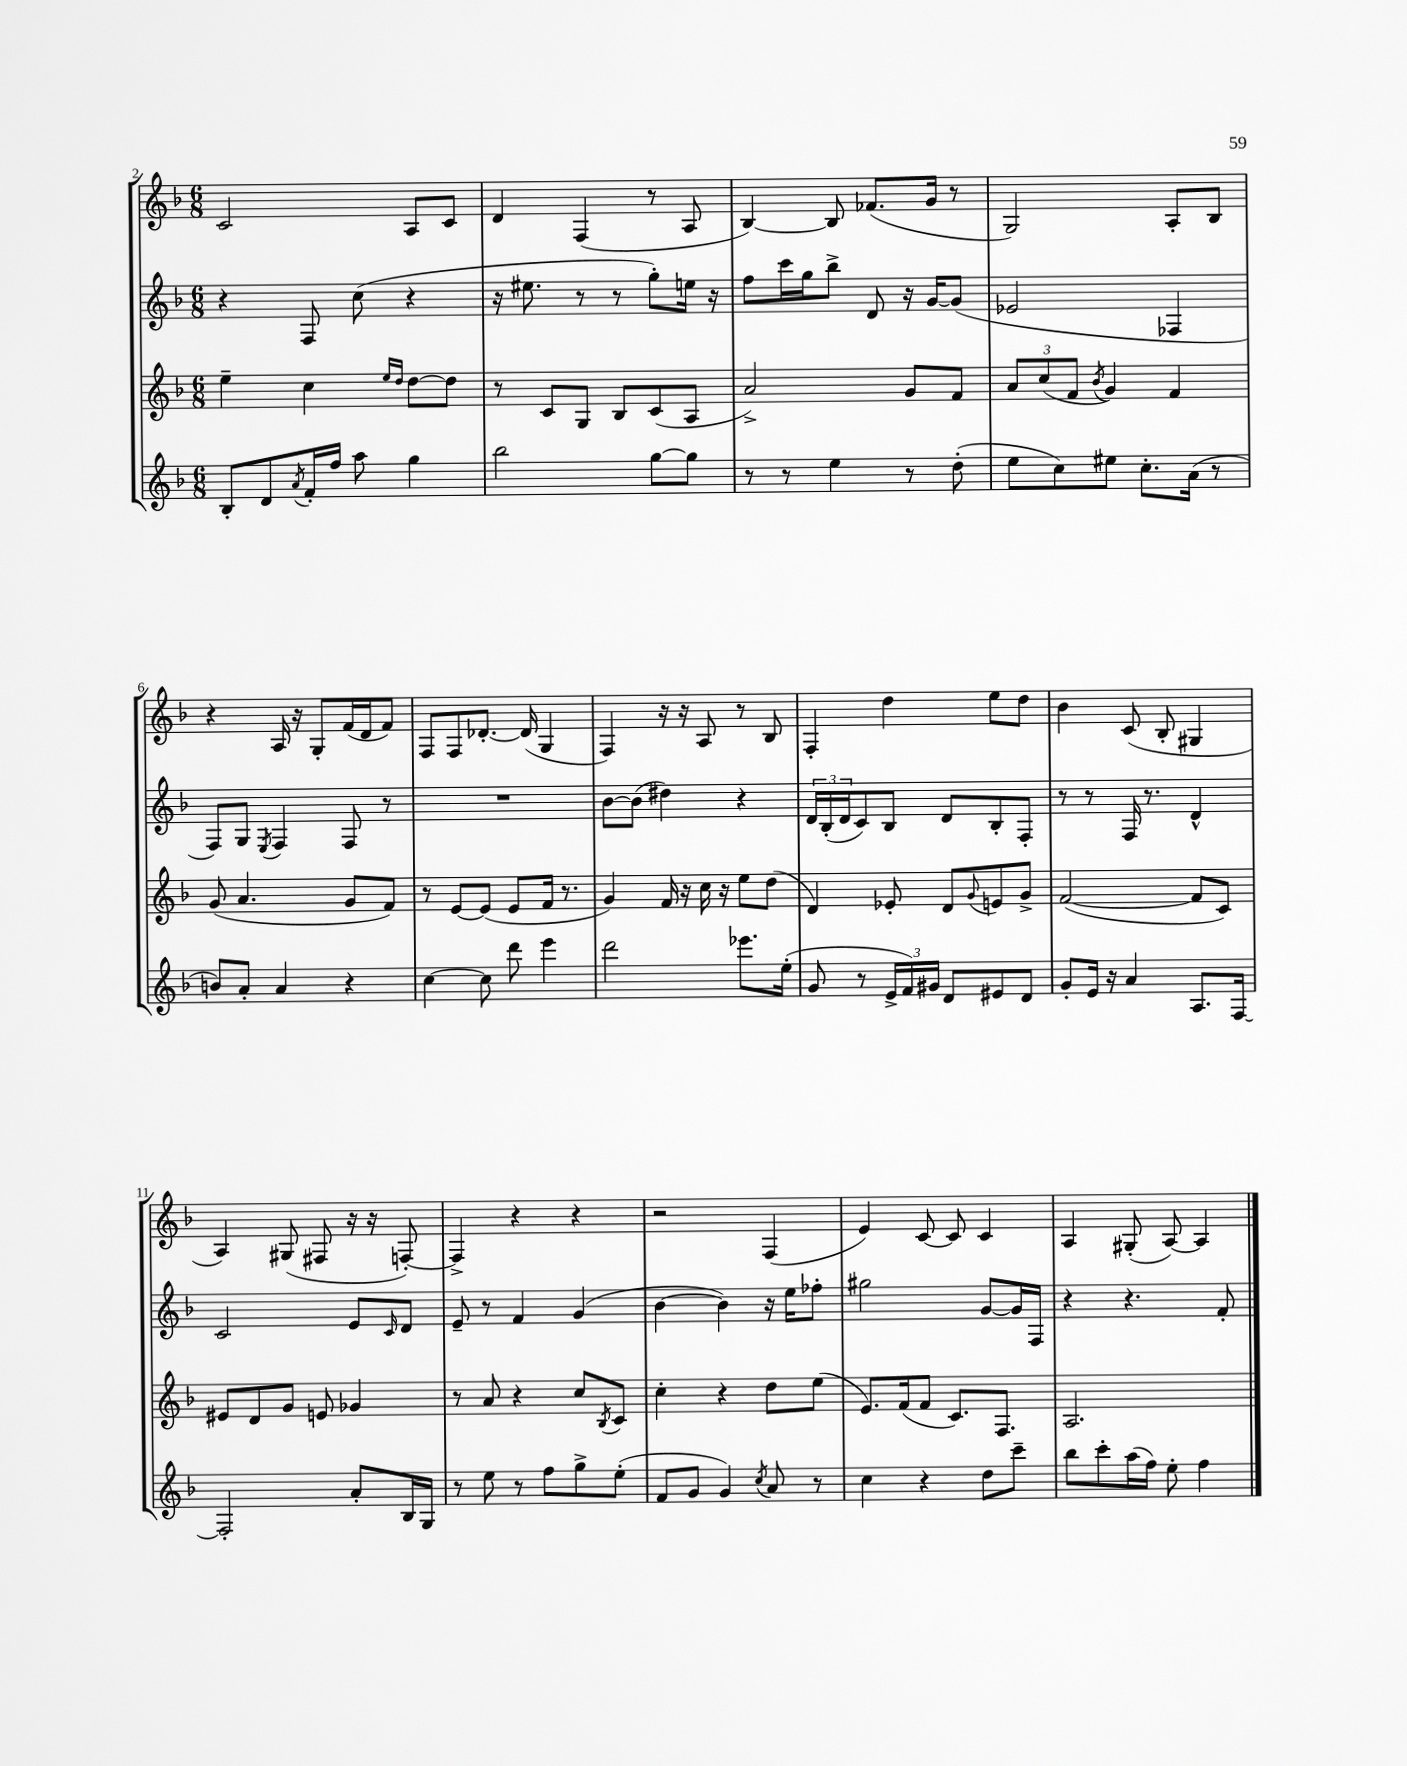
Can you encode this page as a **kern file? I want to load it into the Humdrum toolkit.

**kern	**kern	**kern	**kern
*staff4	*staff3	*staff2	*staff1
*clefG2	*clefG2	*clefG2	*clefG2
*k[b-]	*k[b-]	*k[b-]	*k[b-]
*M6/8	*M6/8	*M6/8	*M6/8
8B-'/L	4ee~\	4r	2c/
8d/	.	.	.
8qa/	.	.	.
16f'/L	4cc\	8F/	.
16ff/JJ	.	.	.
8aa\	.	(8cc\	.
.	16qqee/LL	.	.
.	16qqdd/JJ	.	.
4gg\	[8dd\L	4r	8A/L
.	8dd\]J	.	8c/J
=	=	=	=
2bb-\	8r	16r	4d/
.	.	8.ee#\	.
.	8c/L	.	.
.	8G/J	8r	(4F/
.	8B-/L	8r	.
[8gg\L	(8c/	8gg'\L)	8r
8gg\]J	8A/J	16ee\Jk	8A/
.	.	16r	.
=	=	=	=
8r	2a^/)	8ff\L	[4B-/)
8r	.	16ccc\L	.
.	.	16gg\J	.
4ee\	.	8bb-^\J	8B-/]
.	.	8d/	(8.f-/L
8r	8g/L	16r	.
.	.	[16g/LK	16g/Jk
(8dd'\	8f/J	(8g/]J	8r
=	=	=	=
8ee\L	12a/L	2e-/	2G/)
.	(12cc/	.	.
8cc\)	.	.	.
.	12f/J	.	.
.	8qb-/	.	.
8ee#\J	4g/)	.	.
8.cc'\L	.	.	.
.	4f/	4F-/	8A'/L
(16a\Jk	.	.	.
8r	.	.	8B-/J
=	=	=	=
8b/L)	(8g/	8F/L)	4r
8a'/J	4.a/	8G/J	.
.	.	8qE/	.
4a/	.	4F/	16A/
.	.	.	16r
.	.	.	8G'/L
4r	8g/L	8F/	(16f/L
.	.	.	16d/J
.	8f/J)	8r	8f/J)
=	=	=	=
[4cc\	8r	2.r	8F/L
.	[8e/L	.	8F/
8cc\]	(8e/]J	.	[8.d-'/J
8ddd\	8e/L	.	.
.	.	.	(16d-/]
4eee\	16f/Jk	.	4G/
.	8.r	.	.
=	=	=	=
2ddd\	4g/)	[8b-\L	4F/)
.	.	(8b-\]J	.
.	16f/	4dd#\)	16r
.	16r	.	16r
.	16cc\	.	8A/
.	16r	.	.
8.eee-\L	8ee\L	4r	8r
.	(8dd\J	.	8B-/
(16ee'\Jk	.	.	.
=	=	=	=
8g/	4d/)	24d/LL	4F'/
.	.	(24B-'/	.
.	.	24d/J	.
8r	.	8c/)	.
24e^/LL	8e-'/	8B-/J	4dd\
24f/)	.	.	.
24g#/JJ	.	.	.
8d/L	8d/L	8d/L	.
.	8qqg/	.	.
8e#/	8e/	8B-'/	8ee\L
8d/J	8g^/J	8F'/J	8dd\J
=	=	=	=
8g'/L	([2f/	8r	4b-\
16e/Jk	.	8r	.
16r	.	.	.
4a/	.	16F/	(8c/
.	.	8.r	.
.	.	.	8B-'/
8.A/L	8f/]L	4d^^/	4G#/
.	8c/J)	.	.
[16F/Jk	.	.	.
=	=	=	=
2F'/]	8e#/L	2c/	4A/)
.	8d/	.	.
.	8g/J	.	(8G#/
.	8e/	.	8F#/
8a'/L	4g-/	8e/L	16r
.	.	.	16r
.	.	16qqc/	.
16B-/L	.	8d/J	[8F'/)
16G/JJ	.	.	.
=	=	=	=
8r	8r	8e~/	4F^/]
8ee\	8a/	8r	.
8r	4r	4f/	4r
8ff\L	.	.	.
8gg^\	8cc/L	(4g/	4r
.	8qB-/	.	.
(8ee'\J	8c/J	.	.
=	=	=	=
8f/L	4cc'\	[4b-\	2r
8g/J	.	.	.
4g/)	4r	4b-\])	.
8qcc/	.	.	.
8a/	8dd\L	16r	(4F/
.	.	16ee\LK	.
8r	(8ee\J	8ff-'\J	.
=	=	=	=
4cc\	8.e/L)	2gg#\	4e/)
.	(16f/k	.	.
4r	8f/J	.	[8c/
.	8.c/L)	.	8c/]
8dd\L	.	[8g/L	4c/
.	8.F/J	.	.
8ccc~\J	.	16g/]L	.
.	.	16F/JJ	.
=	=	=	=
8bb-\L	2.A/	4r	4A/
8ccc'\	.	.	.
(16aa\L	.	4.r	(8G#'/
16ff\JJ)	.	.	.
8ee'\	.	.	[8A/)
4ff\	.	.	4A/]
.	.	8f'/	.
==	==	==	==
*-	*-	*-	*-
